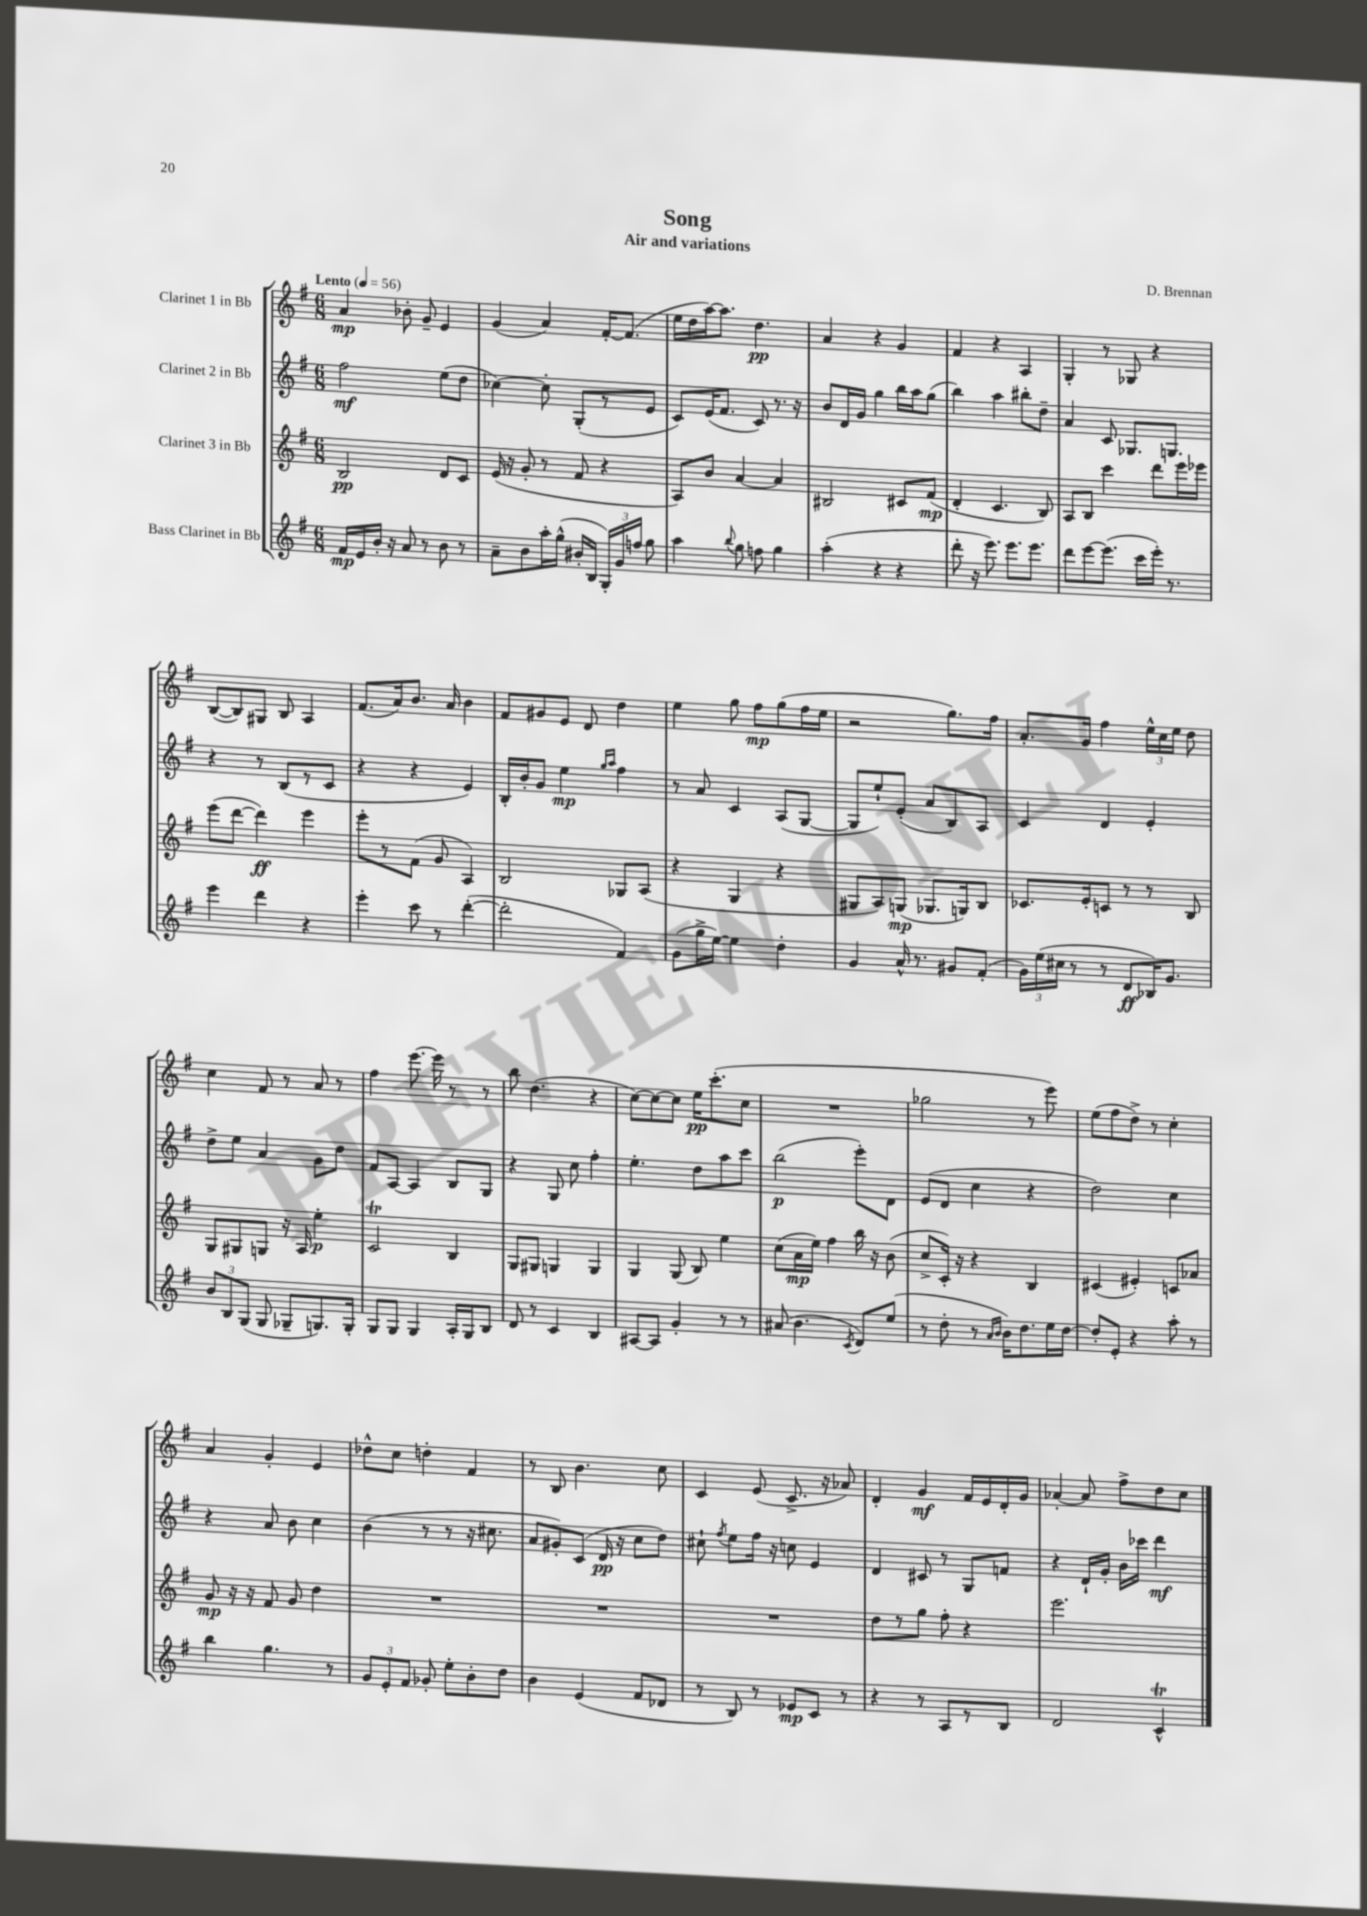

**kern	**dynam	**kern	**dynam	**kern	**dynam	**kern	**dynam
*part4	*part4	*part3	*part3	*part2	*part2	*part1	*part1
*staff4	*staff4	*staff3	*staff3	*staff2	*staff2	*staff1	*staff1
*I"Bass Clarinet in Bb	*	*I"Clarinet 3 in Bb	*	*I"Clarinet 2 in Bb	*	*I"Clarinet 1 in Bb	*
*clefG2	*	*clefG2	*	*clefG2	*	*clefG2	*
*k[f#]	*	*k[f#]	*	*k[f#]	*	*k[f#]	*
*M6/8	*	*M6/8	*	*M6/8	*	*M6/8	*
*MM56	*	*MM56	*	*MM56	*	*MM56	*
=1	=1	=1	=1	=1	=1	=1	=1
!	!	!	!	!	!	!LO:TX:a:B:t=Lento	!
16f#/LL	mp	2B/	pp	2ff#\	mf	4a/	mp
16e/	.	.	.	.	.	.	.
16b'/JJ	.	.	.	.	.	.	.
16r	.	.	.	.	.	.	.
8a/	.	.	.	.	.	8b-X'\	.
8r	.	.	.	.	.	8g~/	.
8b\	.	8d/L	.	(8ee\L	.	4e/	.
8r	.	8c/J	.	8dd\J	.	.	.
=2	=2	=2	=2	=2	=2	=2	=2
8a~\L	.	(16e/	.	[4cc-X\)	.	(4g/	.
.	.	16r	.	.	.	.	.
8b\	.	8g'/	.	.	.	.	.
16aa'\L	.	8r	.	8cc-'\]	.	4a/)	.
(16gg^^\JJ	.	.	.	.	.	.	.
16b#X'/LL	.	8f#/	.	(8G'/L	.	.	.
16B/JJ	.	.	.	.	.	.	.
24G'/LL)	.	4r	.	8r	.	[16f#'/KL	.
24g/	.	.	.	.	.	.	.
.	.	.	.	.	.	(8.f#/J]	.
24ffn/JJ	.	.	.	.	.	.	.
8gg\	.	.	.	8e/J	.	.	.
=3	=3	=3	=3	=3	=3	=3	=3
4aa\	.	8A/L)	.	8c/L)	.	16ee\LL	.
.	.	.	.	.	.	16dd\	.
.	.	8b/J	.	(16e/K	.	[16aa\J)	.
.	.	.	.	8.f#/J	.	8.aa\J]	.
8qqbb/	.	.	.	.	.	.	.
8gg\	.	[4a/	.	.	.	.	.
8ffn\	.	.	.	8c/)	.	4.dd\	pp
4gg\	.	4a/]	.	8.r	.	.	.
.	.	.	.	16r	.	.	.
=4	=4	=4	=4	=4	=4	=4	=4
(4aa'\	.	2B#X/	.	8b/L	.	4a/	.
.	.	.	.	16d/L	.	.	.
.	.	.	.	16g/JJ	.	.	.
4r	.	.	.	4gg\	.	4r	.
4r	.	8c#X/L	.	16bb\LL	.	4g/	.
.	.	.	.	16aa\J	.	.	.
.	.	(8f#/J	mp	(8gg\J	.	.	.
=5	=5	=5	=5	=5	=5	=5	=5
8ddd'\	.	4d'/	.	4bb\)	.	4f#/	.
16r	.	.	.	.	.	.	.
8.eee\)	.	.	.	.	.	.	.
.	.	4.c/	.	4aa\	.	4r	.
8.eee\L	.	.	.	.	.	.	.
.	.	.	.	8bb#X'\L	.	4A/	.
8.eee\J	.	.	.	.	.	.	.
.	.	8B/)	.	8dd~\J	.	.	.
=6	=6	=6	=6	=6	=6	=6	=6
8ddd\L	.	8A/L	.	4a/	.	4G'/	.
[8eee\	.	8B/J	.	.	.	.	.
(8.eee\J]	.	4ccc\	.	8c/	.	8r	.
.	.	.	.	8.G-X/L	.	8G-X/	.
16ccc\LL	.	.	.	.	.	.	.
16eee'\JJ)	.	8ddd\L	.	.	.	4r	.
8.r	.	.	.	8.Gn/J	.	.	.
.	.	16eee\L	.	.	.	.	.
.	.	16eee-X\JJ	.	.	.	.	.
!!LO:LB:g=z
=7	=7	=7	=7	=7	=7	=7	=7
4eee\	.	(8eee\L	.	4r	.	([8B/L	.
.	.	[8ddd\J	.	.	.	8B/])	.
4ddd\	.	4ddd\])	ff	8r	.	8G#X/J	.
.	.	.	.	(8B/L	.	8B/	.
4r	.	4eee\	.	8r	.	4A/	.
.	.	.	.	8c/J	.	.	.
=8	=8	=8	=8	=8	=8	=8	=8
4eee'\	.	8eee'\L	.	4r	.	(8.f#/L	.
.	.	8r	.	.	.	.	.
.	.	.	.	.	.	16a/k)	.
8ccc\	.	(8f#\J	.	4r	.	8.b/J	.
8r	.	8g/	.	.	.	.	.
.	.	.	.	.	.	16a/	.
([4ddd'\	.	4A/)	.	4e/)	.	4b\	.
=9	=9	=9	=9	=9	=9	=9	=9
2ddd'\]	.	2B/	.	16B'/LL	.	8f#/L	.
.	.	.	.	16b'/J	.	.	.
.	.	.	.	8g/J	.	8g#X/	.
.	.	.	.	4ee\	mp	8e/J	.
.	.	.	.	.	.	8d/	.
.	.	.	.	16qqgg/LL	.	.	.
.	.	.	.	16qqaa/JJ	.	.	.
4f#/)	.	8G-X/L	.	4ff#\	.	4dd\	.
.	.	(8A/J	.	.	.	.	.
=10	=10	=10	=10	=10	=10	=10	=10
(8g\L	.	4r	.	8r	.	4ee\	.
16gg^\L	.	.	.	8a/	.	.	.
[16ee\JJ)	.	.	.	.	.	.	.
4ee\]	.	4G/	.	4c/	.	8gg\	.
.	.	.	.	.	.	8ff#\L	mp
4dd'\	.	4r	.	(8A/L	.	(8gg\	.
.	.	.	.	[8G/J	.	16ff#\L	.
.	.	.	.	.	.	16ee\JJ	.
=11	=11	=11	=11	=11	=11	=11	=11
4g/	.	8G#X/L	.	8G/L]	.	2r	.
.	.	8A/)	.	8ee`/)	.	.	.
16a^^/	.	(8Gn/J	mp	(8e'/J	.	.	.
8.r	.	.	.	.	.	.	.
.	.	8.G-X/L	.	8a/L	.	.	.
8g#X/L	.	.	.	8B/)	.	8.gg\L)	.
.	.	16Gn/k)	.	.	.	.	.
(8f#'/J	.	8B/J	.	8A/J	.	.	.
.	.	.	.	.	.	16ff#\Jk	.
=12	=12	=12	=12	=12	=12	=12	=12
24g\LL)	.	8.c-X/L	.	4c/	.	8.a'/L	.
(24ee\	.	.	.	.	.	.	.
24cc#X\JJ	.	.	.	.	.	.	.
8r	.	.	.	.	.	.	.
.	.	16e'/k	.	.	.	16g/Jk	.
8r	.	8cn/J	.	4d/	.	4ff#\	.
8d/L	ff	8r	.	.	.	.	.
16B-X/K)	.	8r	.	4e'/	.	24ee^^\LL	.
.	.	.	.	.	.	24cc\	.
8.g/J	.	.	.	.	.	.	.
.	.	.	.	.	.	24ee\JJ	.
.	.	8B/	.	.	.	8dd\	.
!!LO:LB:g=z
=13	=13	=13	=13	=13	=13	=13	=13
12b/L	.	8G/L	.	8dd^\L	.	4cc\	.
12B/	.	.	.	.	.	.	.
.	.	8G#X/	.	8ee\J	.	.	.
(12G/J	.	.	.	.	.	.	.
8G/	.	8Gn/J	.	4a/	.	8f#/	.
8G-X~/L	.	16r	.	.	.	8r	.
.	.	16A/	.	.	.	.	.
8.Gn/)	.	4ee'\	p	8g\L	.	8a/	.
.	.	.	.	8dd\J	.	8r	.
16G'/Jk	.	.	.	.	.	.	.
=14	=14	=14	=14	=14	=14	=14	=14
8G/L	.	2cT/	.	8f#/L	.	4ff#\	.
8G/J	.	.	.	[8A/J	.	.	.
4G/	.	.	.	4A/]	.	[8.eee\	.
.	.	.	.	.	.	16eee\]	.
16A'/LL	.	4B/	.	8B/L	.	8r	.
16G/J	.	.	.	.	.	.	.
8B/J	.	.	.	8G/J	.	8r	.
=15	=15	=15	=15	=15	=15	=15	=15
8d/	.	8G/L	.	4r	.	8bb\	.
8r	.	8G#X/J	.	.	.	(4.dd\	.
4c/	.	4Gn/	.	8G/	.	.	.
.	.	.	.	8cc\	.	.	.
4B/	.	4G/	.	4ff#'\	.	4r	.
=16	=16	=16	=16	=16	=16	=16	=16
[8A#X/L	.	4G/	.	4.ee'\	.	[8cc\L)	.
8A#/J]	.	.	.	.	.	8cc\_	.
4g'/	.	(8G/	.	.	.	8cc\J]	.
.	.	8B/)	.	8dd\L	.	16ee\KL	pp
.	.	.	.	.	.	(8.ccc'\	.
8r	.	4ee\	.	8aa\	.	.	.
8r	.	.	.	8ccc\J	.	8cc\J	.
=17	=17	=17	=17	=17	=17	=17	=17
(8a#X/	.	(8cc\L	.	(2bb\	p	2.r	.
4.b\	.	16a\L	mp	.	.	.	.
.	.	16ee\JJ)	.	.	.	.	.
.	.	4ff#\	.	.	.	.	.
8qc/	.	.	.	.	.	.	.
8d/L)	.	16bb\	.	8eee'\L)	.	.	.
.	.	16r	.	.	.	.	.
(8ee/J	.	(8b\	.	8d\J	.	.	.
=18	=18	=18	=18	=18	=18	=18	=18
8r	.	8cc^/L	.	(8e/L	.	2gg-X\	.
8dd'\	.	16c'/Jk)	.	8d/J	.	.	.
.	.	16r	.	.	.	.	.
8r	.	4r	.	4cc\	.	.	.
16qqa/LL	.	.	.	.	.	.	.
16qqb/JJ	.	.	.	.	.	.	.
16b\KL)	.	.	.	.	.	.	.
8.dd\	.	.	.	.	.	.	.
.	.	4B/	.	4r	.	8r	.
16ee\L	.	.	.	.	.	8eee\)	.
[16dd\JJ	.	.	.	.	.	.	.
=19	=19	=19	=19	=19	=19	=19	=19
8dd'/L]	.	(4c#X/	.	2dd\)	.	(8ee\L	.
8e'/J	.	.	.	.	.	8ff#\	.
4r	.	4e#X'/)	.	.	.	8dd^\J)	.
.	.	.	.	.	.	8r	.
8aa'\	.	8cn/L	.	4cc\	.	4cc'\	.
8r	.	8a-X/J	.	.	.	.	.
!!LO:LB:g=z
=20	=20	=20	=20	=20	=20	=20	=20
4bb\	.	8g/	mp	4r	.	4a/	.
.	.	16r	.	.	.	.	.
.	.	16r	.	.	.	.	.
4.gg\	.	8f#/	.	8a/	.	4g'/	.
.	.	8g/	.	8b\	.	.	.
.	.	4dd\	.	4cc\	.	4e/	.
8r	.	.	.	.	.	.	.
=21	=21	=21	=21	=21	=21	=21	=21
12g/L	.	2.r	.	(4b\	.	8dd-X^^\L	.
12e'/	.	.	.	.	.	.	.
.	.	.	.	.	.	8cc\J	.
12f#/J	.	.	.	.	.	.	.
8g-X'/	.	.	.	8r	.	4ddn'\	.
8ee'\L	.	.	.	8r	.	.	.
8b'\	.	.	.	16r	.	4f#/	.
.	.	.	.	8.cc#X\	.	.	.
8dd\J	.	.	.	.	.	.	.
=22	=22	=22	=22	=22	=22	=22	=22
4b\	.	2.r	.	8a/L	.	8r	.
.	.	.	.	8g#X'/)	.	8B/	.
(4e/	.	.	.	(8c/J	.	4.b\	.
.	.	.	.	16d/	pp	.	.
.	.	.	.	16r	.	.	.
8f#/L	.	.	.	8cc\L	.	.	.
8d-X/J	.	.	.	8dd\J)	.	8cc\	.
=23	=23	=23	=23	=23	=23	=23	=23
8r	.	2.r	.	8cc#X`\	.	4c/	.
.	.	.	.	8qff#/	.	.	.
8B/)	.	.	.	8ee\L	.	.	.
8r	.	.	.	16ff#\Jk	.	(8e/	.
.	.	.	.	16r	.	.	.
8e-X/L	mp	.	.	8ccn\	.	8.c^/	.
8c/J	.	.	.	4e/	.	.	.
.	.	.	.	.	.	16r	.
8r	.	.	.	.	.	8a-X/)	.
=24	=24	=24	=24	=24	=24	=24	=24
4r	.	8dd\L	.	4d/	.	4d'/	.
.	.	8r	.	.	.	.	.
8r	.	8gg\J	.	8c#X/	.	4g/	mf
8A/L	.	8ff#'\	.	8r	.	.	.
8r	.	4r	.	8G/L	.	16f#/LL	.
.	.	.	.	.	.	16e/	.
8B/J	.	.	.	8fn/J	.	16d'/	.
.	.	.	.	.	.	16g/JJ	.
=25	=25	=25	=25	=25	=25	=25	=25
2d/	.	2.eee\	.	4r	.	[4a-X'/	.
.	.	.	.	16d`/LL	.	8a-/]	.
.	.	.	.	16g'/JJ	.	.	.
.	.	.	.	16b\LL	.	8ff#^\L	.
.	.	.	.	16ccc-X\JJ	.	.	.
4cT^^/	.	.	.	4ddd\	mf	8dd\	.
.	.	.	.	.	.	8cc\J	.
==	==	==	==	==	==	==	==
*-	*-	*-	*-	*-	*-	*-	*-
